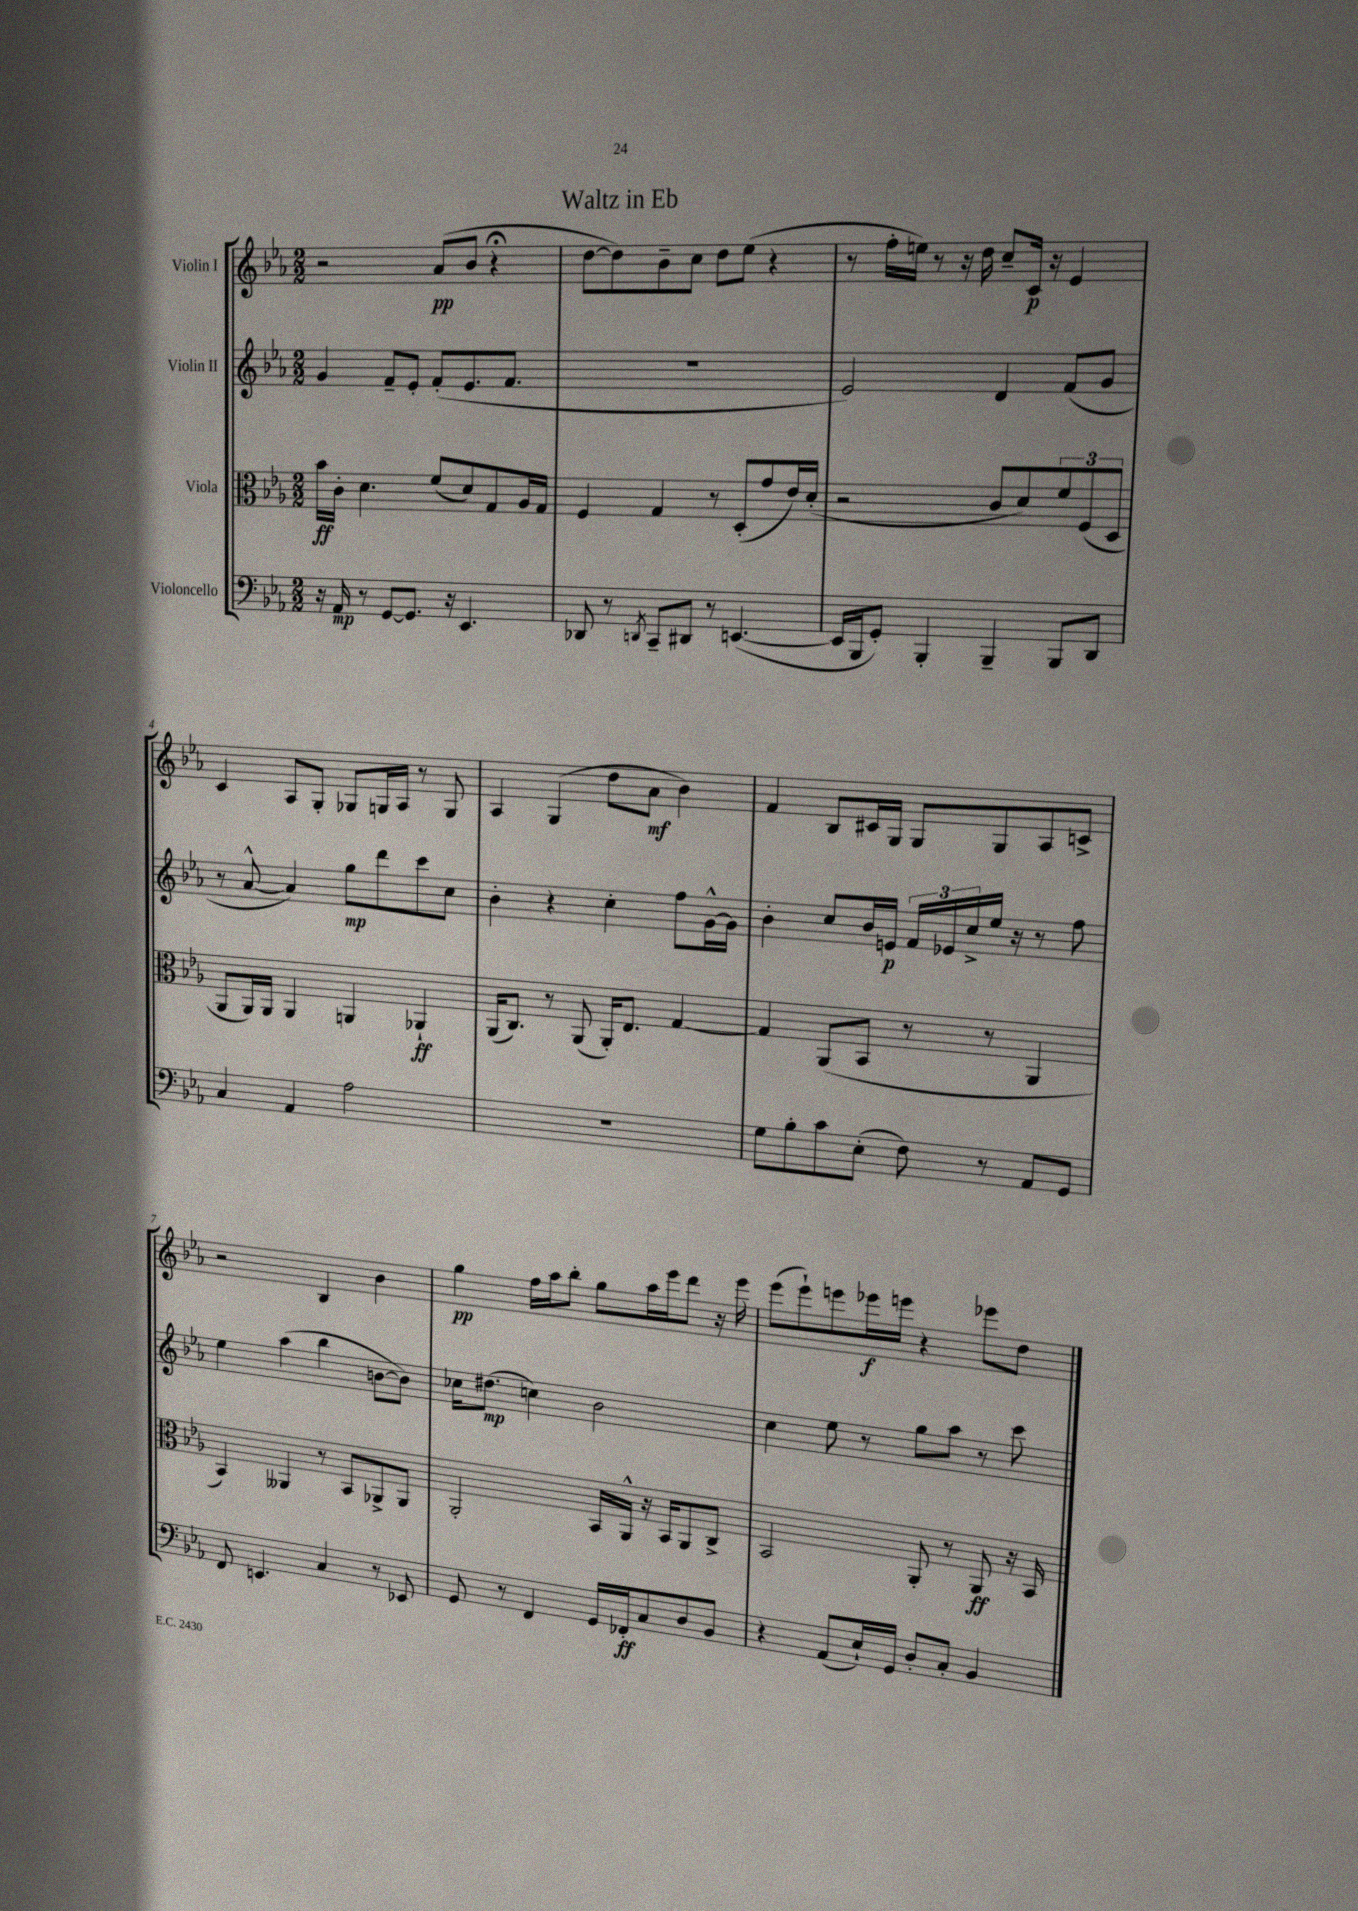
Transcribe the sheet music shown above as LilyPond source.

\header { title = "Waltz in Eb" }
<<
\new StaffGroup <<
\new Staff = "s0" \with { instrumentName = "Violin I" } {
    \clef treble \key ees \major \numericTimeSignature \time 2/2
    r2 aes'8\pp( bes'8 r4\fermata |
    d''8~ d''8) bes'8-- c''8 d''8 ees''8( r4 |
    r8 f''16-. e''16) r8 r16 d''16 c''8-- c'16\p r16 ees'4 |
    c'4 aes8 g8-. ges8 g16 aes16 r8 g8 |
    aes4 g4( d''8 aes'8\mf bes'4) |
    f'4 bes8 cis'16 g16 g8 g8 aes8 c'8-> |
    r2 bes4 bes'4 |
    g''4\pp f''16 aes''16 bes''8-. g''8 aes''16 ees'''16 d'''8 r16 ees'''16 |
    ees'''8( ees'''8-!) e'''8 ees'''16\f e'''16 r4 ees'''8 d''8 \bar "|." |
}
\new Staff = "s1" \with { instrumentName = "Violin II" } {
    \clef treble \key ees \major \numericTimeSignature \time 2/2
    g'4 f'8-- ees'8-. f'8-.( ees'8. f'8. |
    R1 |
    ees'2) d'4 f'8( g'8 |
    r8 aes'8~-^ aes'4) g''8\mp d'''8 c'''8 c''8 |
    bes'4-. r4 c''4-. f''8 g'16~-^ g'16 |
    bes'4-. c''8 bes'16 e'16\p \tuplet 3/2 { f'16 ees'16 c''16-> } ees''16 r16 r8 f''8 |
    ees''4 aes''4( bes''4 b'8~ b'8) |
    ces''16 dis''8.\mp( c''4) bes'2 |
    c''4 ees''8 r8 g''8 aes''8 r8 c'''8 \bar "|." |
}
\new Staff = "s2" \with { instrumentName = "Viola" } {
    \clef alto \key ees \major \numericTimeSignature \time 2/2
    bes'16\ff c'16-. d'4. f'8( d'8) g8 aes16 g16 |
    f4 g4 r8 d8-.( g'8 ees'16) d'16-.( |
    r2 c'8 d'8) \tuplet 3/2 { f'8 f8( d8 } |
    aes,8 aes,16) aes,16 aes,4 a,4 aes,4-!\ff |
    aes,16( c8.) r8 aes,8( aes,16-.) ees8. g4~ |
    g4 aes,8( bes,8 r8 r8 aes,4 |
    bes,4) aeses,4 r8 bes,8 aes,8-> aes,8 |
    aes,2-. bes,16 aes,16-^ r16 bes,16 aes,8 c8-> |
    bes,2 aes,8-. r8 aes,8\ff r16 bes,16 \bar "|." |
}
\new Staff = "s3" \with { instrumentName = "Violoncello" } {
    \clef bass \key ees \major \numericTimeSignature \time 2/2
    r16 aes,16\mp r8 g,8~ g,8. r16 ees,4. |
    des,8 r8 \acciaccatura { d,8 } c,8-- dis,8 r8 e,4.~( |
    e,16 bes,,16 g,8-.) bes,,4-. bes,,4-- bes,,8 d,8 |
    c4 aes,4 aes2 |
    R1 |
    g8 bes8-. c'8 ees8-.( f8) r8 aes,8 g,8 |
    f,8 e,4. c4 r8 ees,8 |
    g,8 r8 f,4 g,16 fes,16-.\ff c8 d8 bes,8 |
    r4 aes,8( ees16-!) g,16 d8-. c8-. bes,4 \bar "|." |
}
>>
>>
